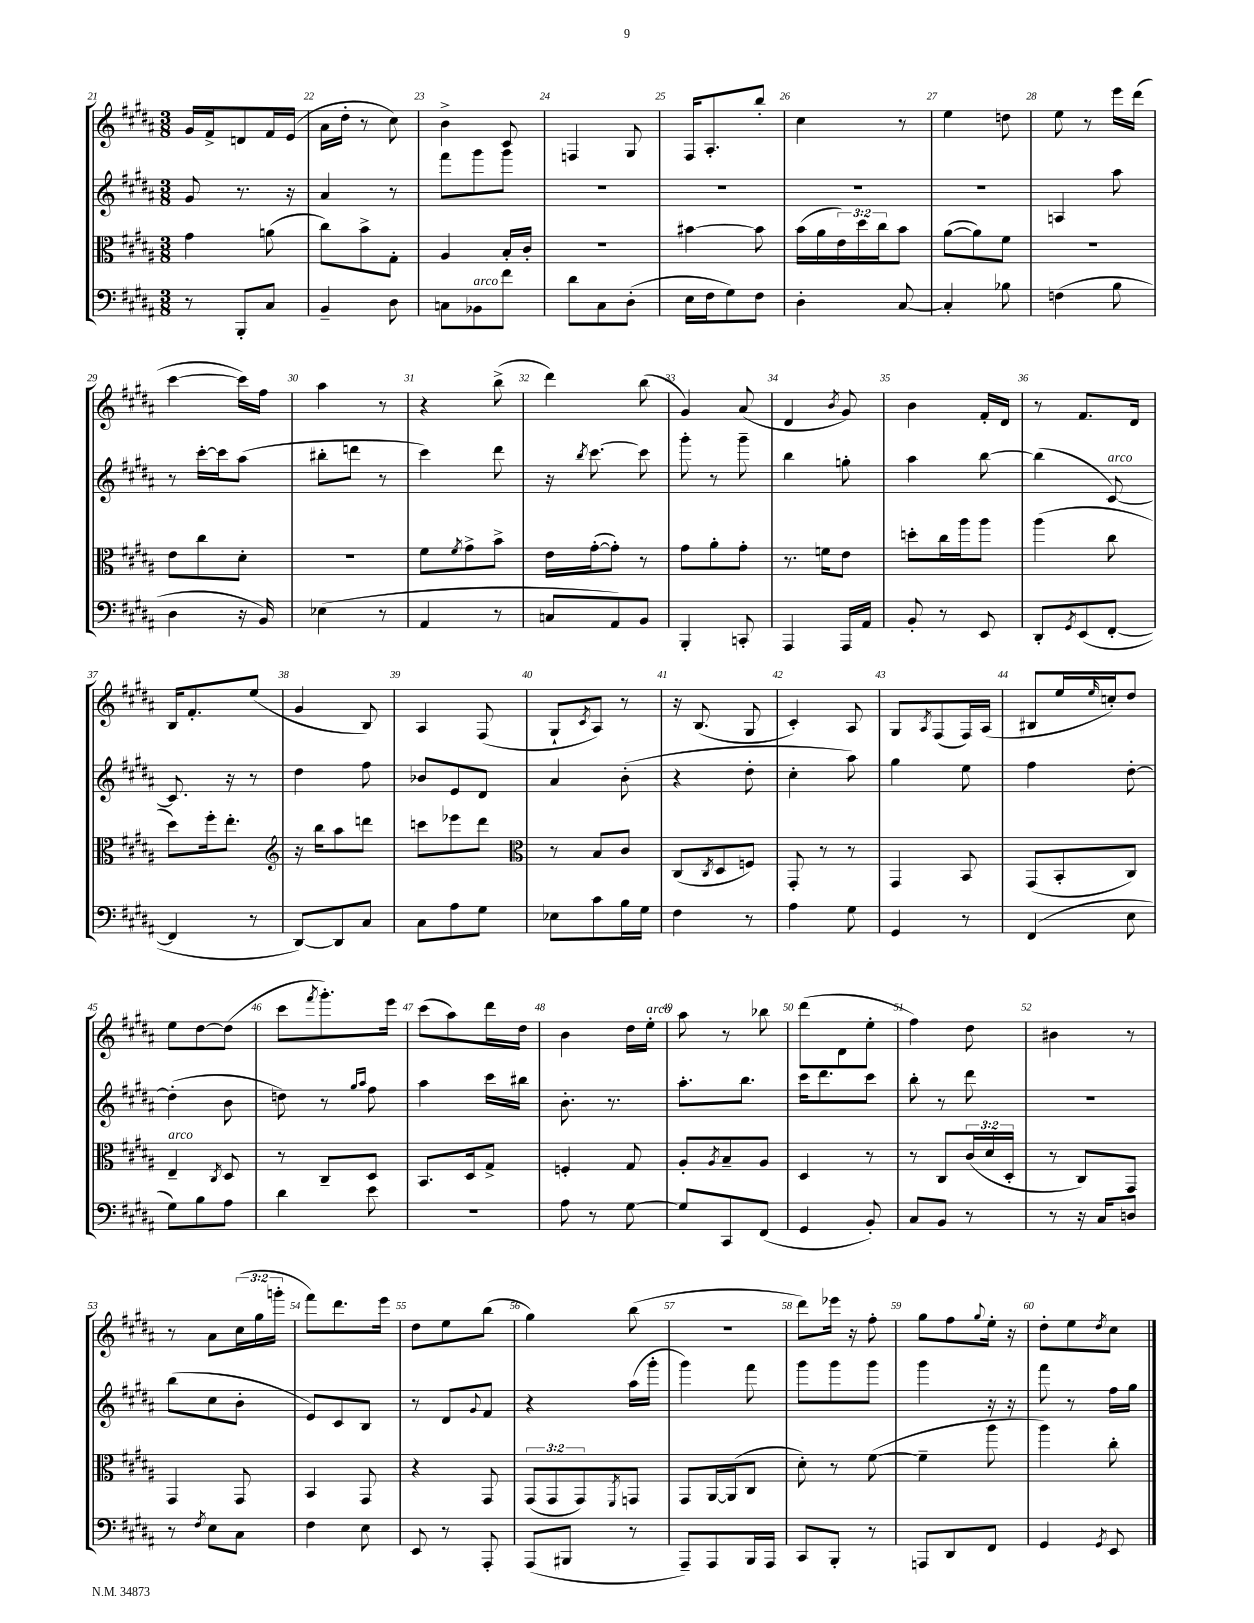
<<
\new StaffGroup <<
\new Staff = "s0" {
    \clef treble \key b \major \numericTimeSignature \time 3/8 \override Staff.TupletNumber.text = #tuplet-number::calc-fraction-text
    gis'16 fis'16-> d'8 fis'16 e'16( |
    ais'16 dis''16-. r8 cis''8) |
    b'4-> cis'8 |
    f4 gis8 |
    fis16 ais8.-. b''8-. |
    cis''4 r8 |
    e''4 d''8 |
    e''8 r8 e'''16 dis'''16( |
    cis'''4~ cis'''16) fis''16 |
    ais''4 r8 |
    r4 b''8->( |
    dis'''4) b''8( |
    gis'4) ais'8( |
    dis'4 \acciaccatura { b'8 } gis'8) |
    b'4 fis'16-. dis'16 |
    r8 fis'8. dis'16 |
    b16 fis'8.-. e''8( |
    gis'4 b8) |
    ais4 fis8( |
    gis8-! \acciaccatura { cis'8 } ais8) r8 |
    r16 b8.( gis8 |
    cis'4-.) ais8 |
    gis8 \acciaccatura { ais8 } fis8( fis16) ais16( |
    bis8 e''16 \grace { e''16 } c''16-.) dis''8 |
    e''8 dis''8~ dis''8( |
    cis'''8 \acciaccatura { fis'''8 } gis'''8.-.) e'''16 |
    cis'''8( ais''8) dis'''16 dis''16 |
    b'4 dis''16 e''16-.^\markup { \italic "arco" } |
    ais''8 r8 bes''8 |
    dis'''8( dis'8 e''8-. |
    fis''4) dis''8 |
    bis'4 r8 |
    r8 ais'8 \tuplet 3/2 { cis''16( gis''16 g'''16-. } |
    fis'''8) dis'''8. e'''16 |
    dis''8 e''8 b''8( |
    gis''4) b''8( |
    R4. |
    dis'''8) ees'''16 r16 fis''8-. |
    gis''8 fis''8 \appoggiatura { gis''8 } e''16-. r16 |
    dis''8-. e''8 \acciaccatura { dis''8 } cis''8 \bar "|." |
}
\new Staff = "s1" {
    \clef treble \key b \major \numericTimeSignature \time 3/8
    gis'8 r8. r16 |
    ais'4 r8 |
    fis'''8 gis'''8 gis'''8 |
    R4. |
    R4. |
    R4. |
    R4. |
    a4 ais''8 |
    r8 cis'''16~-. cis'''16 ais''8( |
    bis''8-. d'''8 r8 |
    cis'''4) dis'''8 |
    r16 \acciaccatura { b''8 } cis'''8.~ cis'''8 |
    gis'''8-. r8 gis'''8-- |
    b''4 g''8-. |
    ais''4 b''8~ |
    b''4( cis'8~^\markup { \italic "arco" }) |
    cis'8. r16 r8 |
    dis''4 fis''8 |
    bes'8 e'8 dis'8 |
    ais'4 b'8-.( |
    r4 dis''8-. |
    cis''4-. ais''8) |
    gis''4 e''8 |
    fis''4 dis''8~-. |
    dis''4-.( b'8 |
    d''8) r8 \grace { gis''16 ais''16 } fis''8 |
    ais''4 cis'''16 bis''16 |
    b'8.-. r8. |
    ais''8.-. b''8. |
    cis'''16 dis'''8. cis'''8 |
    b''8-. r8 dis'''8 |
    R4. |
    b''8( cis''8 b'8-. |
    e'8) cis'8 b8 |
    r8 dis'8 \appoggiatura { gis'8 } fis'8 |
    r4 ais''16( gis'''16-. |
    gis'''4) fis'''8 |
    gis'''8 gis'''8 gis'''8 |
    gis'''4 r16 r16 |
    fis'''8 r8 fis''16 gis''16 \bar "|." |
}
\new Staff = "s2" {
    \clef alto \key b \major \numericTimeSignature \time 3/8 \override Staff.TupletNumber.text = #tuplet-number::calc-fraction-text
    gis'4 a'8( |
    cis''8) b'8-> gis8-. |
    ais4 b16-. cis'16-. |
    R4. |
    bis'4~ bis'8 |
    b'16( ais'16 \tuplet 3/2 { e'16) dis''16 cis''16 } b'8 |
    ais'8~( ais'8) fis'8 |
    R4. |
    e'8 cis''8 dis'8-. |
    R4. |
    fis'8 \acciaccatura { fis'8 } gis'8-> b'8-> |
    e'16 gis'16~-.( gis'8-.) r8 |
    gis'8 ais'8-. gis'8-. |
    r8. f'16 e'8 |
    d''8-. cis''16 ais''16 ais''8 |
    ais''4( cis''8 |
    dis''8) fis''16-. e''8.-. |
    \clef treble r16 b''16 ais''8 d'''8 |
    c'''8 ees'''8 dis'''8 |
    \clef alto r8 b8 cis'8 |
    cis8( \acciaccatura { cis8 } dis8 f8) |
    gis,8-. r8 r8 |
    gis,4 b,8 |
    gis,8( b,8-. cis8) |
    e4--^\markup { \italic "arco" } \acciaccatura { cis8 } dis8 |
    r8 cis8-- dis8 |
    b,8. dis16 gis8-> |
    f4-. gis8 |
    ais8-. \acciaccatura { ais8 } b8-- ais8 |
    dis4 r8 |
    r8 cis8 \tuplet 3/2 { cis'16( dis'16 dis16-. } |
    r8 cis8) gis,8 |
    gis,4 gis,8 |
    b,4 gis,8 |
    r4 gis,8 |
    \tuplet 3/2 { gis,8( gis,8 gis,8) } \acciaccatura { fis,8 } g,8 |
    gis,8 ais,16~ ais,16( cis8 |
    dis'8-.) r8 fis'8~( |
    fis'4-- ais''8 |
    ais''4) cis''8-. \bar "|." |
}
\new Staff = "s3" {
    \clef bass \key b \major \numericTimeSignature \time 3/8
    r8 b,,8-. cis8 |
    b,4-- dis8 |
    c8 bes,8^\markup { \italic "arco" } fis'8 |
    dis'8 cis8 dis8-.( |
    e16 fis16 gis8) fis8 |
    dis4-. cis8~ |
    cis4-. bes8 |
    f4( b8 |
    dis4 r16 b,16) |
    ees4( r8 |
    ais,4 r8 |
    c8 ais,8) b,8 |
    b,,4-. c,8-. |
    ais,,4 ais,,16 ais,16 |
    b,8-. r8 e,8 |
    dis,8-. \acciaccatura { gis,8 } e,8( fis,8~-. |
    fis,4 r8 |
    dis,8~) dis,8 cis8 |
    cis8 ais8 gis8 |
    ees8 cis'8 b16 gis16 |
    fis4 r8 |
    ais4 gis8 |
    gis,4 r8 |
    fis,4( e8 |
    gis8) b8 ais8 |
    dis'4 e'8 |
    R4. |
    ais8 r8 gis8~ |
    gis8 cis,8 fis,8( |
    gis,4 b,8-.) |
    cis8 b,8 r8 |
    r8 r16 cis16 d8 |
    r8 \acciaccatura { fis8 } e8 cis8 |
    fis4 e8 |
    e,8 r8 ais,,8-. |
    ais,,8( bis,,8 r8 |
    ais,,8--) ais,,8 b,,16 ais,,16 |
    cis,8 b,,8-. r8 |
    a,,8 dis,8 fis,8 |
    gis,4 \acciaccatura { gis,8 } e,8 \bar "|." |
}
>>
>>
\layout { \context { \Score currentBarNumber = #21 \override BarNumber.break-visibility = ##(#f #t #t) barNumberVisibility = #all-bar-numbers-visible } }
